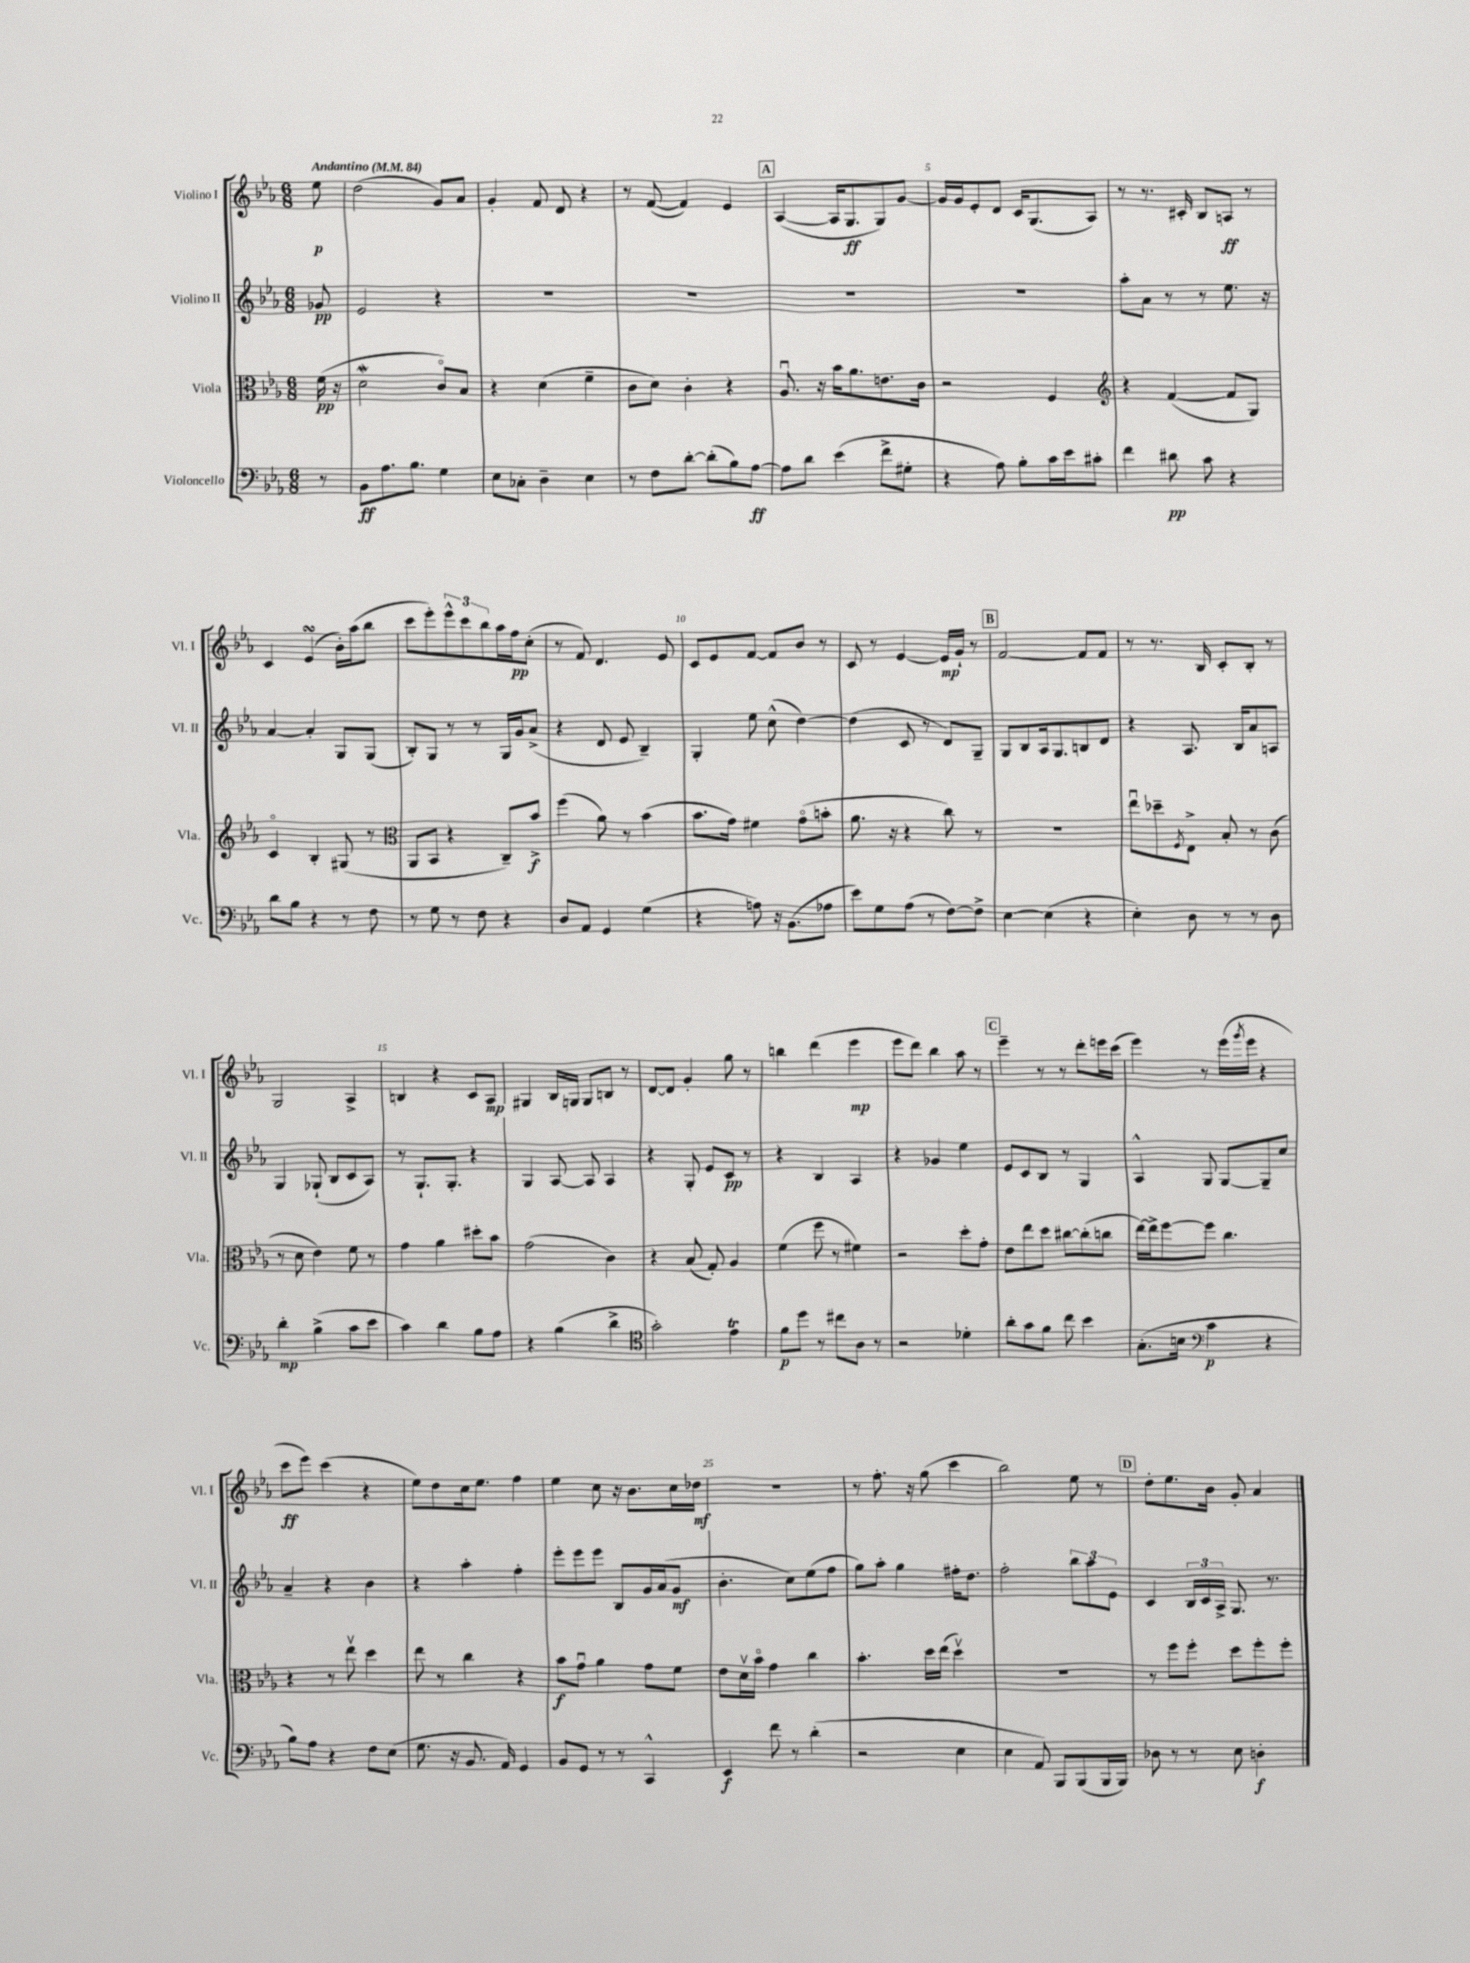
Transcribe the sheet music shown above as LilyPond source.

<<
\new StaffGroup <<
\new Staff = "s0" \with { instrumentName = "Violino I" shortInstrumentName = "Vl. I" } {
    \clef treble \key ees \major \numericTimeSignature \time 6/8 \partial 8 \tempo "Andantino" 4 = 84
    ees''8\p |
    d''2( g'8) aes'8 |
    g'4-. f'8 d'8 r4 |
    r8 f'8~( f'4) ees'4 |
    \mark \markup { \box "A" } aes4~( aes16 g8.\ff g8) g'8~ |
    g'16 g'16 ees'8-. d'8 c'16 g8.( aes8) |
    r8 r8. cis'16-. bes8 a8\ff r8 |
    c'4 ees'4\turn( bes'16-.) aes''16( bes''8 |
    c'''8 ees'''8-.) \tuplet 3/2 { ees'''8-^ c'''8 bes''8 } aes''16 f''16\pp c''8-.( |
    r8 f'8) d'4. ees'8 |
    c'8 ees'8 f'8~ f'8 bes'8 r8 |
    c'8 r8 ees'4~ ees'16\mp g'16-! r8 |
    \mark \markup { \box "B" } f'2~ f'8 f'8 |
    r8 r8. bes16 c'8-. bes8-. r8 |
    g2 aes4-> |
    b4 r4 c'8 aes8\mp |
    gis4 bes16 g16 g8 b8 r8 |
    d'8~ d'8 g'4-. g''8 r8 |
    b''4 d'''4( ees'''4\mp |
    ees'''8 d'''8) bes''4 aes''8 r8 |
    \mark \markup { \box "C" } ees'''4-- r8 r8 d'''8-. e'''16 c'''16( |
    ees'''4) r8 ees'''16( \acciaccatura { g'''8 } ees'''16 r4 |
    c'''8\ff ees'''8) c'''4( r4 |
    ees''8) d''8 c''16 ees''8. f''4 |
    ees''4 c''8 r16 bes'8. c''16 des''16\mf |
    R2. |
    r8 f''8.-. r16 g''8( c'''4 |
    bes''2) ees''8 r8 |
    \mark \markup { \box "D" } d''8-. ees''8. bes'16 g'8-. aes'4 \bar "|." |
}
\new Staff = "s1" \with { instrumentName = "Violino II" shortInstrumentName = "Vl. II" } {
    \clef treble \key ees \major \numericTimeSignature \time 6/8 \partial 8
    ges'8\pp |
    ees'2 r4 |
    R2. |
    R2. |
    \mark \markup { \box "A" } R2. |
    R2. |
    aes''8-. aes'8 r8 r8 ees''8. r16 |
    aes'4~ aes'4-. g8 g8( |
    bes8-.) g8 r8 r8 g16 g'16 aes'8->( |
    r4 d'8 ees'8 bes4--) |
    g4-. ees''8 c''8-^( d''4~) |
    d''4( c'8 r8 d'8) g8-- |
    \mark \markup { \box "B" } g8 bes8 aes16 g8. b8 d'8 |
    r4 aes8. bes16 aes'8 a8 |
    g4 ges8-!( bes8 c'8 aes8) |
    r8 g8.-! g8.-. r4 |
    g4 aes8~ aes8 aes4 |
    r4 g8-. ees'8 c'8\pp r8 |
    r4 bes4 aes4 |
    r4 ges'4 ees''4 |
    \mark \markup { \box "C" } ees'8 c'8 bes8 r8 g4 |
    aes4-^ g8 g8~ g8-- c''8 |
    aes'4-- r4 bes'4 |
    r4 aes''4-. f''4-. |
    ees'''8-. ees'''8 ees'''8 bes8 g'16 aes'16( g'8\mf |
    bes'4.-. c''8) ees''8( f''8 |
    g''8) aes''8-. g''4 fis''16-. d''8. |
    f''2-. \tuplet 3/2 { bes''8 aes''8 ees'8 } |
    \mark \markup { \box "D" } c'4 \tuplet 3/2 { bes16 c'16 aes16-> } g8. r8. \bar "|." |
}
\new Staff = "s2" \with { instrumentName = "Viola" shortInstrumentName = "Vla." } {
    \clef alto \key ees \major \numericTimeSignature \time 6/8 \partial 8
    f'16\pp( r16 |
    d'2\mordent c'8\flageolet) bes8 |
    r4 d'4( f'4-- |
    c'8 d'8) c'4-. r4 |
    \mark \markup { \box "A" } aes8.\downbow r16 bes'16 aes'8. e'8. c'16 |
    r2 f4 |
    \clef treble r4 f'4~( f'8 g8) |
    c'4\flageolet bes4-. gis8( r8 |
    \clef alto aes,8 bes,8 r4 c8--) bes'8->\f |
    f''4( aes'8) r8 bes'4( |
    bes'8. g'16) fis'4 g'8\flageolet( b'8-. |
    aes'8. r16 r4 c''8) r8 |
    \mark \markup { \box "B" } R2. |
    ees''8\downbow des''8-- \acciaccatura { f8 } ees8-> bes8-. r8 c'8( |
    r8 d'8 ees'4) f'8 r8 |
    g'4 aes'4 dis''8-. bes'8 |
    g'2( c'4) |
    r4 bes8( g8-.) aes4 |
    f'4( f''8 r8 fis'4) |
    r2 d''8-. g'8-. |
    \mark \markup { \box "C" } ees'8 ees''8 d''8 cis''8~ cis''8-.( c''8 |
    ees''16~) ees''16-> f''8~ f''8 c''4. |
    r4 r8 ees''8\upbow d''4 |
    ees''8 r8 c''4 r4 |
    bes'8\f g'8\downbow aes'4 g'8 f'8 |
    ees'8 d'16\upbow bes'16\flageolet g'4 c''4 |
    bes'4.-. d''16 ees''16( d''4\upbow) |
    R2. |
    \mark \markup { \box "D" } r8 f''8 f''8-. d''8 f''8-. f''8-. \bar "|." |
}
\new Staff = "s3" \with { instrumentName = "Violoncello" shortInstrumentName = "Vc." } {
    \clef bass \key ees \major \numericTimeSignature \time 6/8 \partial 8
    r8 |
    bes,8\ff aes8. bes8. g4 |
    ees8 ces8-. d4-- ees4 |
    r8 f8 d'8~-. d'8-.( bes8) aes8~\ff |
    \mark \markup { \box "A" } aes8 d'8 ees'4( f'8-> gis8-. |
    r4 aes8) bes8-. c'16 ees'16 cis'8-. |
    f'4 dis'8\pp c'8 r4 |
    d'8 bes8 r4 r8 f8 |
    r8 g8 r8 f8 r4 |
    d8 aes,8 g,4 g4( |
    r4 a8) r16 bes,8.( aes8 |
    ees'8) g8 aes8( r8 f8~) f8-> |
    \mark \markup { \box "B" } ees4~ ees4( r4 |
    ees4-.) d8 r8 r8 d8 |
    d'4-.\mp bes4->( c'8 ees'8 |
    c'4) d'4 bes8 aes8 |
    r4 bes4( d'4-> |
    \clef tenor g'2-.) ees'4\trill |
    f'8\p d''8 r8 cis''8 aes8 r8 |
    r2 des'4-. |
    \mark \markup { \box "C" } aes'8-. g'8 f'8 c''8 bes'4 |
    g8.-.( b16 \clef bass c'4\p r4 |
    bes8) aes8 r4 f8 ees8( |
    g8. r16 bes,8. aes,16) g,4 |
    bes,8 g,8 r8 r8 c,4-^ |
    ees,4\f f'8 r8 d'4-.( |
    r2 ees4 |
    ees4 aes,8) bes,,8 bes,,8( bes,,16 bes,,16) |
    \mark \markup { \box "D" } des8 r8 r8 ees8 d4-.\f \bar "|." |
}
>>
>>
\layout { \context { \Score \override BarNumber.break-visibility = ##(#f #t #t) barNumberVisibility = #(every-nth-bar-number-visible 5) } }
